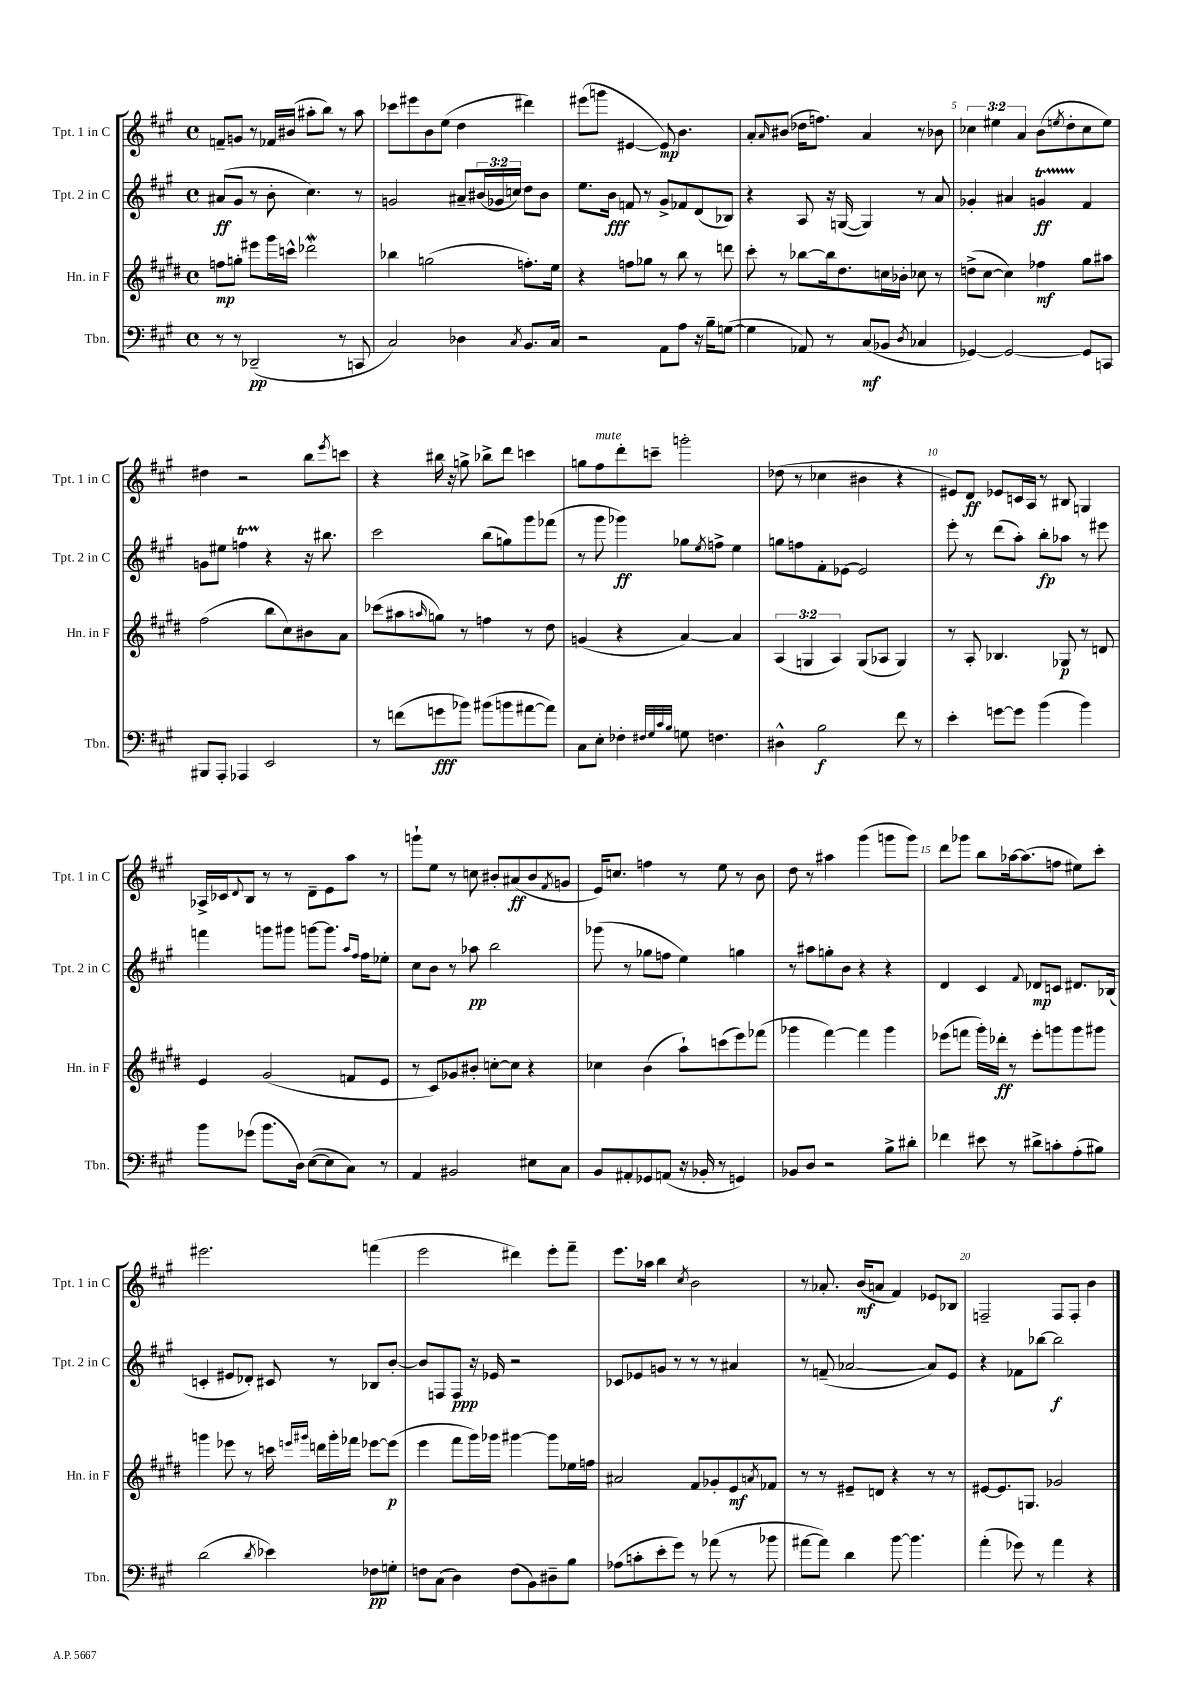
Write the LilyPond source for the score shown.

<<
\new StaffGroup <<
\new Staff = "s0" \with { instrumentName = "Tpt. 1 in C" shortInstrumentName = "Tpt. 1 in C" } {
    \clef treble \key a \major \defaultTimeSignature \time 4/4 \override Staff.TupletNumber.text = #tuplet-number::calc-fraction-text
    f'8-- g'8 r8 fes'16 bis'16( ais''8-. b''8) r8 ais''8 |
    ces'''8 eis'''8 b'8 e''8( d''4 dis'''4) |
    eis'''8( g'''8 eis'4~ eis'8\mp) b'4. |
    a'8-. \grace { a'16 } bis'8( des''16 f''8.) a'4 r8 bes'8 |
    \tuplet 3/2 { ces''4 eis''4 a'4 } b'8( \acciaccatura { e''8 } d''8-. ces''8 e''8) |
    dis''4 r2 b''8 \acciaccatura { e'''8 } c'''8 |
    r4 bis''16 r16 g''8-> bes''8-> d'''8 c'''4 |
    g''8 fis''8^\markup { \italic "mute" } d'''8-. c'''8-- g'''2-. |
    des''8( r8 ces''4 bis'4 r4 |
    eis'8) d'8\ff ees'8 c'16 a16 r8 bis8 g4 |
    aes16-> ces'16 \appoggiatura { d'8 } b8 r8 r8 d'8-- e'8 a''8 r8 |
    g'''8-! e''8 r8 c''8 bis'8-. ais'8\ff( bis'8 \acciaccatura { fis'8 } g'8 |
    e'16) c''8. f''4 r8 e''8 r8 b'8 |
    d''8 r8 ais''4 gis'''4( g'''8 g'''8) |
    d'''8 ges'''8 b''8 aes''16~ aes''8.( f''8 eis''8) cis'''8-. |
    eis'''2. f'''4( |
    e'''2 dis'''4) e'''8-. fis'''8-- |
    e'''8. aes''16 b''4 \acciaccatura { cis''8 } b'2 |
    r8 aes'8.-. b'16\mf( a'8 fis'4) ees'8 bes8 |
    f2-- f8 f8-. b'4 \bar "|." |
}
\new Staff = "s1" \with { instrumentName = "Tpt. 2 in C" shortInstrumentName = "Tpt. 2 in C" } {
    \clef treble \key a \major \defaultTimeSignature \time 4/4 \override Staff.TupletNumber.text = #tuplet-number::calc-fraction-text
    ais'8\ff( gis'8 r8 b'8-. cis''4.) r8 |
    g'2 ais'8-- \tuplet 3/2 { bis'16( ges'16 c''16) } d''8 bis'8 |
    e''8. b'16\fff f'8 r8 gis'8-> fes'8 d'8( bes8) |
    r4 a8 r16 g16~( g4) r8 a'8 |
    ges'4-. ais'4 g'4\startTrillSpan\ff fis'4\stopTrillSpan |
    g'8 eis''8 f''4\startTrillSpan r4\stopTrillSpan r16 bis''8. |
    cis'''2 b''8( g''8) gis'''8 fes'''8( |
    r8 gis'''8 ges'''4\ff) ges''8 \acciaccatura { e''8 } f''8-> e''4 |
    g''8 f''8 fis'8-. ees'8~ ees'2 |
    e'''8-. r8 d'''8( a''8-.) b''8-.\fp aes''8 r8 eis'''8 |
    f'''4 g'''8 gis'''8 g'''8~ g'''8. \grace { a''16 fis''16 } fis''16 ees''8-. |
    cis''8 b'8 r8 aes''8\pp b''2 |
    ges'''8( r8 ges''8 f''8 e''4) g''4 |
    r8 ais''8 g''8-. b'8 r4 r4 |
    d'4 cis'4 \appoggiatura { fis'8 } des'8\mp c'8 dis'8. bes16( |
    c'4-. eis'8 des'8-.) cis'8 r8 bes8 b'8~-. |
    b'8 f8 f8\ppp r16 ees'16 r2 |
    ces'8 ees'8 g'8 r8 r8 r8 ais'4 |
    r8 f'8--( aes'2~ aes'8) e'8 |
    r4 fes'8 bes''8~ bes''2\f \bar "|." |
}
\new Staff = "s2" \with { instrumentName = "Hn. in F" shortInstrumentName = "Hn. in F" } {
    \clef treble \key e \major \defaultTimeSignature \time 4/4 \override Staff.TupletNumber.text = #tuplet-number::calc-fraction-text
    f''8\mp g''8-. eis'''8 gis'''16 c'''16-^ des'''2\mordent |
    bes''4 g''2( f''8.-.) e''16 |
    r4 f''8 ges''8 r8 b''8 r8 d'''8 |
    cis'''8-. r8 bes''8~ bes''16 dis''8. c''16 bes'16-. ces''8 r8 |
    d''8->( cis''8~ cis''4) fes''4\mf gis''8 ais''8 |
    fis''2( b''8 cis''8) bis'8 a'8 |
    ces'''8( ais''8 \grace { a''16 } g''8) r8 f''4 r8 dis''8 |
    g'4( r4 a'4~) a'4 |
    \tuplet 3/2 { a4( g4 a4) } g8( aes8 g4) |
    r8 a8-. bes4. ges8\p r8 d'8 |
    e'4 gis'2( f'8 e'8 |
    r8 cis'8) ges'8 bis'8-. c''8~-. c''8 r4 |
    ces''4 b'4( a''8-!) c'''8( e'''8) fes'''8( |
    ges'''4 fis'''4~) fis'''4 ges'''4 |
    ees'''8( f'''8 gis'''16-.) des'''16-.\ff r8 ees'''8-. g'''8 g'''8 gis'''8 |
    g'''4 ees'''8 r8 c'''16 \grace { e'''16 gis'''16 } d'''16 gis'''16-. fes'''16 ees'''8~ ees'''8\p( |
    e'''4 fis'''8 gis'''16) ges'''16 gis'''4~ gis'''8 ees''16 f''16 |
    ais'2 fis'8 ges'8-. e'8\mf \acciaccatura { a'8 } fes'8 |
    r8 r8 eis'8-- d'8 r4 r8 r8 |
    eis'8~ eis'8. g8. ges'2 \bar "|." |
}
\new Staff = "s3" \with { instrumentName = "Tbn." shortInstrumentName = "Tbn." } {
    \clef bass \key a \major \defaultTimeSignature \time 4/4
    r8 r8 des,2--\pp( r8 c,8 |
    cis2) des4 \acciaccatura { cis8 } b,8. cis16 |
    r2 a,8 a8 r16 b16-- g8~( |
    g4 aes,8) r8 cis8\mf( bes,8 \acciaccatura { d8 } ces4 |
    ges,4~) ges,2~ ges,8 c,8 |
    bis,,8 a,,8-. aes,,4 e,2 |
    r8 f'8( g'8\fff bes'8) bis'8( b'8 ais'8~ ais'8) |
    cis8 e8-. fes4-. \grace { fis32 gis32 cis'32 b32 } g8 f4. |
    dis4-^ b2\f fis'8 r8 |
    e'4-. g'8~ g'8 b'4( b'4) |
    b'8 ges'8( b'8. d16) e8~( e8 cis8) r8 |
    a,4 bis,2 eis8 cis8 |
    b,8 ais,8-. ges,8 a,8( r16 bes,16-. r8 g,4) |
    bes,8 d8 r2 b8-> dis'8-. |
    fes'4 eis'8 r8 dis'8-> c'8-. a8-.( bis8) |
    d'2( \acciaccatura { d'8 } ees'4) fes8\pp g8-. |
    f8 cis8( d4) f8( b,8) dis8-- b8 |
    aes8( c'8-. e'8-. gis'8) r8 aes'8( r8 bes'8 |
    ais'8~ ais'8) d'4 b'8~ b'4. |
    a'4-.( ges'8) r8 a'4 r4 \bar "|." |
}
>>
>>
\layout { \context { \Score \override BarNumber.break-visibility = ##(#f #t #t) barNumberVisibility = #(every-nth-bar-number-visible 5) } }
